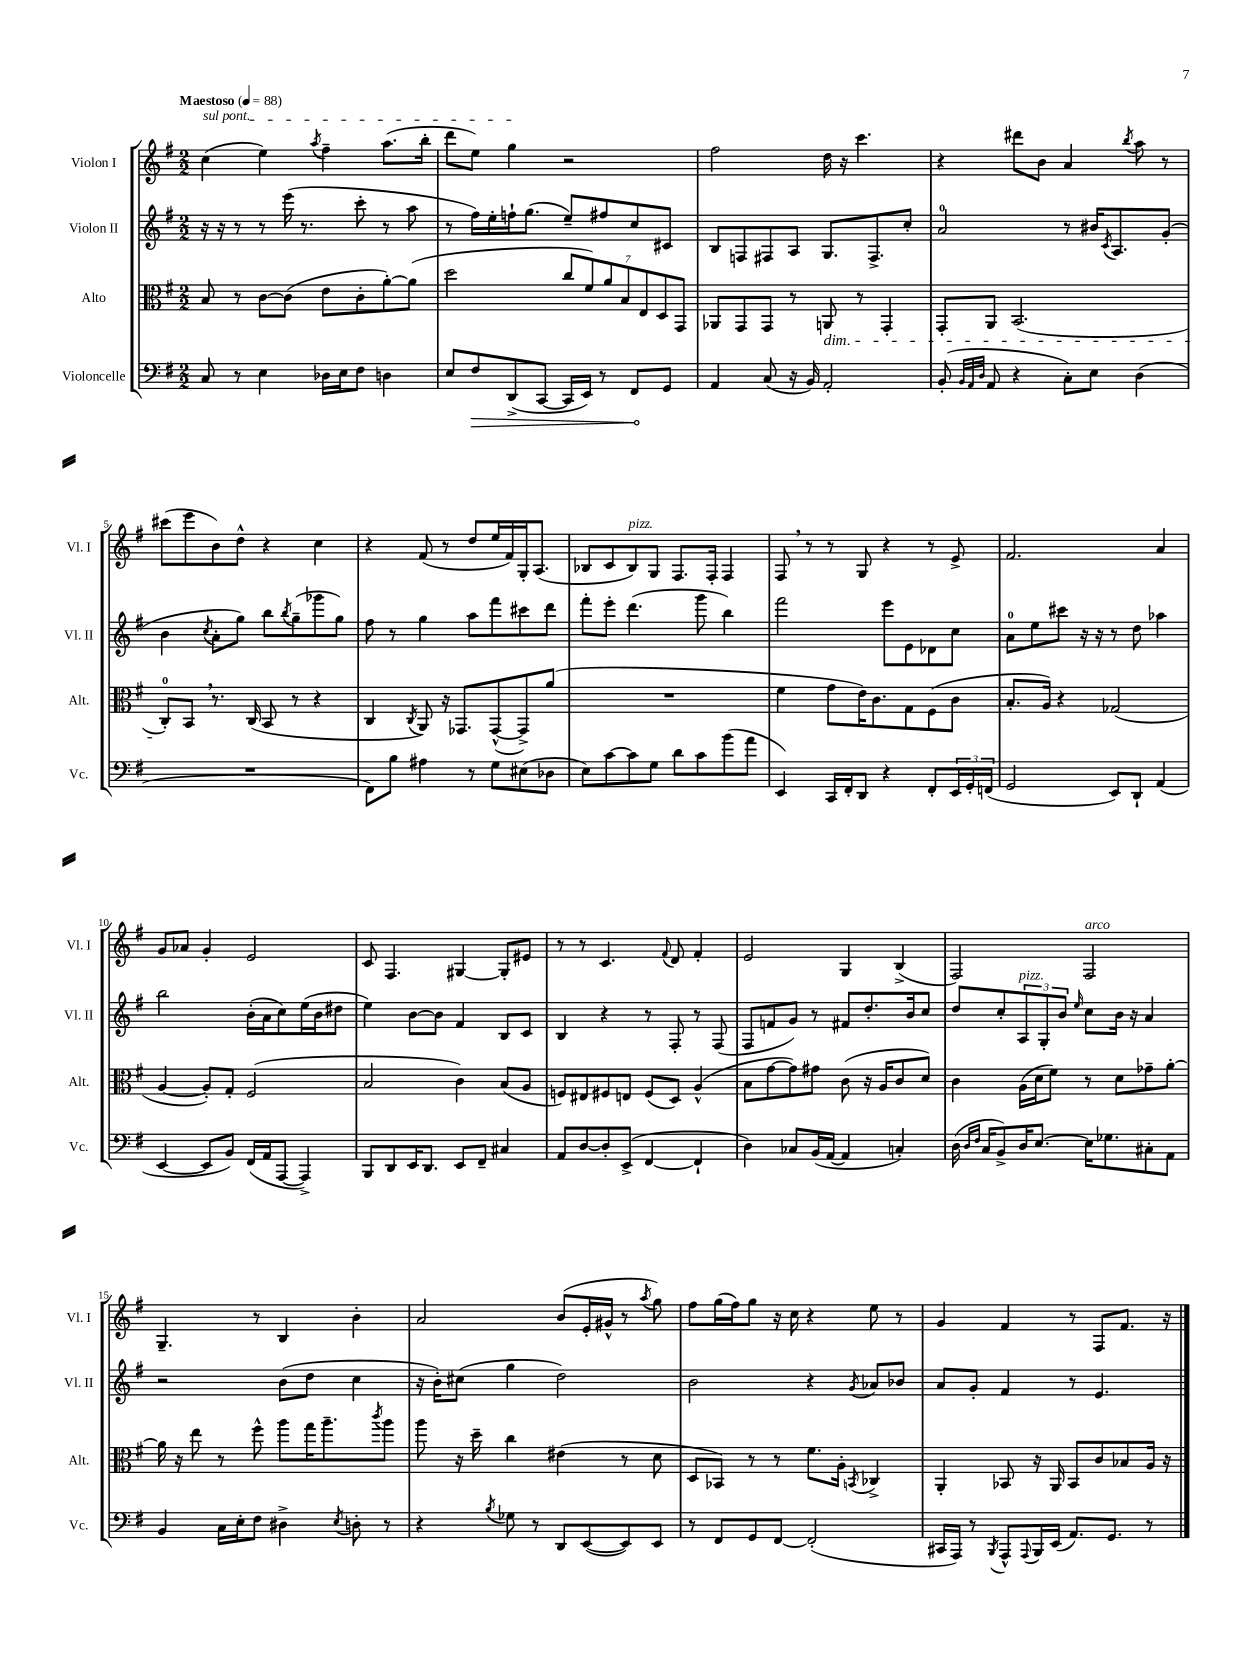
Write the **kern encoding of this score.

**kern	**dynam	**kern	**kern	**kern
*part4	*part4	*part3	*part2	*part1
*staff4	*staff4	*staff3	*staff2	*staff1
*I"Violoncelle	*	*I"Alto	*I"Violon II	*I"Violon I
*I'Vc.	*	*I'Alt.	*I'Vl. II	*I'Vl. I
*clefF4	*	*clefC3	*clefG2	*clefG2
*k[f#]	*	*k[f#]	*k[f#]	*k[f#]
*M2/2	*	*M2/2	*M2/2	*M2/2
*MM88	*	*MM88	*MM88	*MM88
=1	=1	=1	=1	=1
!	!	!	!	!LO:TX:a:B:t=Maestoso
!	!	!	!	!LO:TX:a:i:t=sul pont.
8C/	.	8B/	16r	(4cc\
.	.	.	16r	.
8r	.	8r	8r	.
4E\	.	[8c\L	8r	4ee\)
.	.	(8c\J]	(16eee\	.
.	.	.	8.r	.
.	.	.	.	8qaa/
16D-X\LL	.	8e\L	.	4ff#~\
16E\J	.	.	.	.
8F#\J	.	8c'\	8ccc'\	.
4Dn\	.	[8a'\)	8r	(8.aa\L
.	.	(8a\J]	8aa\	.
.	.	.	.	16bb'\Jk
=2	=2	=2	=2	=2
8E/L	.	2dd\	8r	8ddd\L
!	!LO:HP:b	!	!	!
8F#/	>	.	16ff#\LL)	8ee\J)
.	.	.	16ee'\	.
(8DD^/	.	.	16ffn`\J	4gg\
.	.	.	(8.gg\J	.
[8CC/J	.	.	.	.
16CC/LL]	.	14cc/L	8ee~/L)	2r
16EE/JJ)	.	.	.	.
.	.	14f#/)	.	.
8r	.	.	8ff#X/	.
.	.	14a/	.	.
.	.	14B/	.	.
8FF#/L	.	.	8cc/	.
.	.	14E/	.	.
.	.	14D/	.	.
8GG/J	]	.	8c#X/J	.
.	.	14GG/J	.	.
=3	=3	=3	=3	=3
4AA/	.	8AA-X/L	8B/L	2ff#\
.	.	8GG/	8Fn/	.
(8C/	.	8GG/J	8F#X/	.
16r	.	8r	8A/J	.
16BB/)	.	.	.	.
!	!	!LO:TX:b:i:t=dim.	!	!
2AA'/	.	8AAn/	8.G/L	16dd\
.	.	.	.	16r
.	.	8r	.	4.ccc\
.	.	.	8.F#^/	.
.	.	4GG'/	.	.
.	.	.	8cc'/J	.
=4	=4	=4	=4	=4
(8BB'/	.	8GG'/L	2a/	4r
32qqBB/LLL	.	.	.	.
32qqAA/	.	.	.	.
32qqD/JJJ	.	.	.	.
8AA/	.	8AA/J	.	.
4r	.	(2.BB/	.	8ddd#X\L
.	.	.	.	8b\J
8C'\L)	.	.	8r	4a/
8E\J	.	.	16b#X/KL	.
.	.	.	8qc/	.
.	.	.	8.A/	.
.	.	.	.	8qbb/
(4D\	.	.	.	8aa\
.	.	.	(8g'/J	8r
!!LO:LB:g=z
=5	=5	=5	=5	=5
1r	.	8C'/L)	4b\	(8ccc#X\L
.	.	8BB,/J	.	8eee\
.	.	.	8qcc/	.
.	.	8.r	8a'\L	8b\)
.	.	.	8gg\J)	8dd^^\J
.	.	(16C/	.	.
.	.	8BB/	8bb\L	4r
.	.	.	8qbb/	.
.	.	8r	(8gg~\	.
.	.	4r	8ggg-X\	4cc\
.	.	.	8gg\J)	.
=6	=6	=6	=6	=6
8FF#\L)	.	4C/	8ff#\	4r
8B\J	.	.	8r	.
.	.	8qC/	.	.
4A#X\	.	8AA/)	4gg\	(8f#/
.	.	16r	.	8r
.	.	8.GG-X/L	.	.
8r	.	.	8aa\L	8dd/L
8G\L	.	([8GG-^^/	8fff#\	16ee/L
.	.	.	.	16f#/)
(8E#X\	.	8GG-^/])	8ccc#X\	16G'/J
.	.	.	.	(8.A/J
8D-X\J	.	(8a/J	8ddd\J	.
=7	=7	=7	=7	=7
8E\L)	.	1r	8fff#'\L	8B-X/L
[8c\	.	.	8eee'\J	8c/
!	!	!	!	!LO:TX:a:i:t=pizz.
8c\]	.	.	(4.ddd\	8B-/)
8G\J	.	.	.	8G/J
8d\L	.	.	.	8.F#/L
8c\	.	.	8ggg\	.
.	.	.	.	16F#'/Jk
(8b\	.	.	4bb\)	4F#/
8a\J	.	.	.	.
=8	=8	=8	=8	=8
4EE/)	.	4f#\	2fff#\	8F#,/
.	.	.	.	8r
16CC/LL	.	8g\L	.	8r
16FF#'/J	.	.	.	.
8DD/J	.	16e\K)	.	8G/
.	.	8.c\	.	.
4r	.	.	8eee\L	4r
.	.	8G\	8e\	.
8FF#'/L	.	(8F#\	8d-X\	8r
24EE/L	.	8c\J	8cc\J	8e^/
24GG'/	.	.	.	.
(24FFn/JJ	.	.	.	.
=9	=9	=9	=9	=9
2GG/	.	8.B'/L	8a\L	2.f#/
.	.	.	8ee\	.
.	.	16A/Jk)	.	.
.	.	4r	8ccc#X\J	.
.	.	.	16r	.
.	.	.	16r	.
8EE/L)	.	(2G-X/	8r	.
8DD`/J	.	.	8dd\	.
(4AA/	.	.	4aa-X\	4a/
!!LO:LB:g=z
=10	=10	=10	=10	=10
[4EE/	.	[4A/	2bb\	8g/L
.	.	.	.	8a-X/J
8EE/L]	.	8A'/L])	.	4g'/
8BB/J)	.	8G'/J	.	.
(16FF#/LL	.	(2F#/	(16b'\LL	2e/
16AA/J	.	.	16a\J	.
[8AAA/J	.	.	8cc\)	.
4AAA^/])	.	.	(16ee\L	.
.	.	.	16b\J	.
.	.	.	8dd#X\J	.
=11	=11	=11	=11	=11
8BBB/L	.	2B/	4ee\)	8c/
8DD/	.	.	.	4.F#/
16EE/K	.	.	[8b\L	.
8.DD/J	.	.	.	.
.	.	.	8b\J]	.
8EE/L	.	4c\)	4f#/	[4G#X/
8FF#~/J	.	.	.	.
4C#X/	.	(8B/L	8B/L	8G#'/L]
.	.	8A/J	8c/J	8e#X/J
=12	=12	=12	=12	=12
8AA/L	.	8Fn/L)	4B/	8r
[8D/	.	8E#X/	.	8r
8D'/]	.	8F#X/	4r	4.c/
(8EE^/J	.	8En/J	.	.
[4FF#/	.	(8F#/L	8r	.
.	.	.	.	8qqf#/
.	.	8D/J)	8F#'/	8d/
4FF#`/]	.	(4A^^/	8r	4f#'/
.	.	.	(8F#/	.
=13	=13	=13	=13	=13
4D\)	.	8B\L	8F#/L	2e/
.	.	[8g\	8fn/	.
8C-X/L	.	8g\])	8g/J)	.
(16BB/L	.	8g#X\J	8r	.
[16AA/JJ	.	.	.	.
4AA/]	.	(8c\	8f#X/L	4G/
.	.	16r	8.dd'/	.
.	.	16A/KL	.	.
4Cn'/)	.	8c/	.	(4B^/
.	.	.	16b/k	.
.	.	8d/J)	8cc/J	.
=14	=14	=14	=14	=14
(16D\	.	4c\	8dd/L	2F#/)
16qqD/LL	.	.	.	.
16qqF#/JJ	.	.	.	.
16C/KL	.	.	.	.
8BB^/)	.	.	8cc'/	.
!	!	!	!LO:TX:a:i:t=pizz.	!
16D/K	.	(16A\LL	12A/	.
[8.E/J	.	16d\J	.	.
.	.	.	12G'/	.
.	.	8f#\J)	.	.
.	.	.	12b/J	.
.	.	.	16qqee/	.
!	!	!	!	!LO:TX:a:i:t=arco
16E\KL]	.	8r	8cc\L	2F#/
8.G-X\	.	.	.	.
.	.	8d\L	16b\Jk	.
.	.	.	16r	.
8C#X'\	.	8g-X~\	4a/	.
8AA\J	.	[8a'\J	.	.
!!LO:LB:g=z
=15	=15	=15	=15	=15
4BB/	.	16a\]	2r	4.G~/
.	.	16r	.	.
.	.	8ee\	.	.
16C\LL	.	8r	.	.
16E'\J	.	.	.	.
8F#\J	.	8ff#^^\	.	8r
4D#X^\	.	8aa\L	(8b\L	4B/
.	.	16gg\K	8dd\J	.
.	.	8.aa~\	.	.
8qE/	.	.	.	.
8Dn'\	.	.	4cc\	4b'\
.	.	8qccc/	.	.
8r	.	8aa\J	.	.
=16	=16	=16	=16	=16
4r	.	8aa\	16r	2a/
.	.	.	16b'\KL)	.
.	.	16r	(8cc#X\J	.
.	.	16dd~\	.	.
8qB/	.	.	.	.
8G-X\	.	4cc\	4gg\	.
8r	.	.	.	.
8DD/L	.	(4e#X\	2dd\)	(8b/L
([8EE/	.	.	.	16e'/L
.	.	.	.	16g#X^^/JJ
8EE/])	.	8r	.	8r
.	.	.	.	8qaa/
8EE/J	.	8d\	.	8gg\)
=17	=17	=17	=17	=17
8r	.	8D/L	2b\	8ff#\L
8FF#/L	.	8BB-X/J)	.	(16gg\L
.	.	.	.	16ff#\J)
8GG/	.	8r	.	8gg\J
[8FF#/J	.	8r	.	16r
.	.	.	.	16cc\
(2FF#'/]	.	8.f#\L	4r	4r
.	.	16A'\Jk	.	.
.	.	8qBBn/	8qg/	.
.	.	4C-X^/	8a-X/L	8ee\
.	.	.	8b-X/J	8r
=18	=18	=18	=18	=18
16CC#X/LL	.	4AA'/	8a/L	4g/
16AAA/JJ)	.	.	.	.
8r	.	.	8g'/J	.
8qBBB/	.	.	.	.
8AAA^^/L	.	8BB-X/	4f#/	4f#/
8qqAAA/	.	.	.	.
16BBB/L	.	16r	.	.
(16EE/JJ	.	16AA/	.	.
8.AA/L)	.	8BB-/L	8r	8r
.	.	8c/	4.e/	8F#/L
8.GG/J	.	.	.	.
.	.	8B-X/	.	8.f#/J
8r	.	16A/Jk	.	.
.	.	16r	.	16r
==	==	==	==	==
*-	*-	*-	*-	*-
